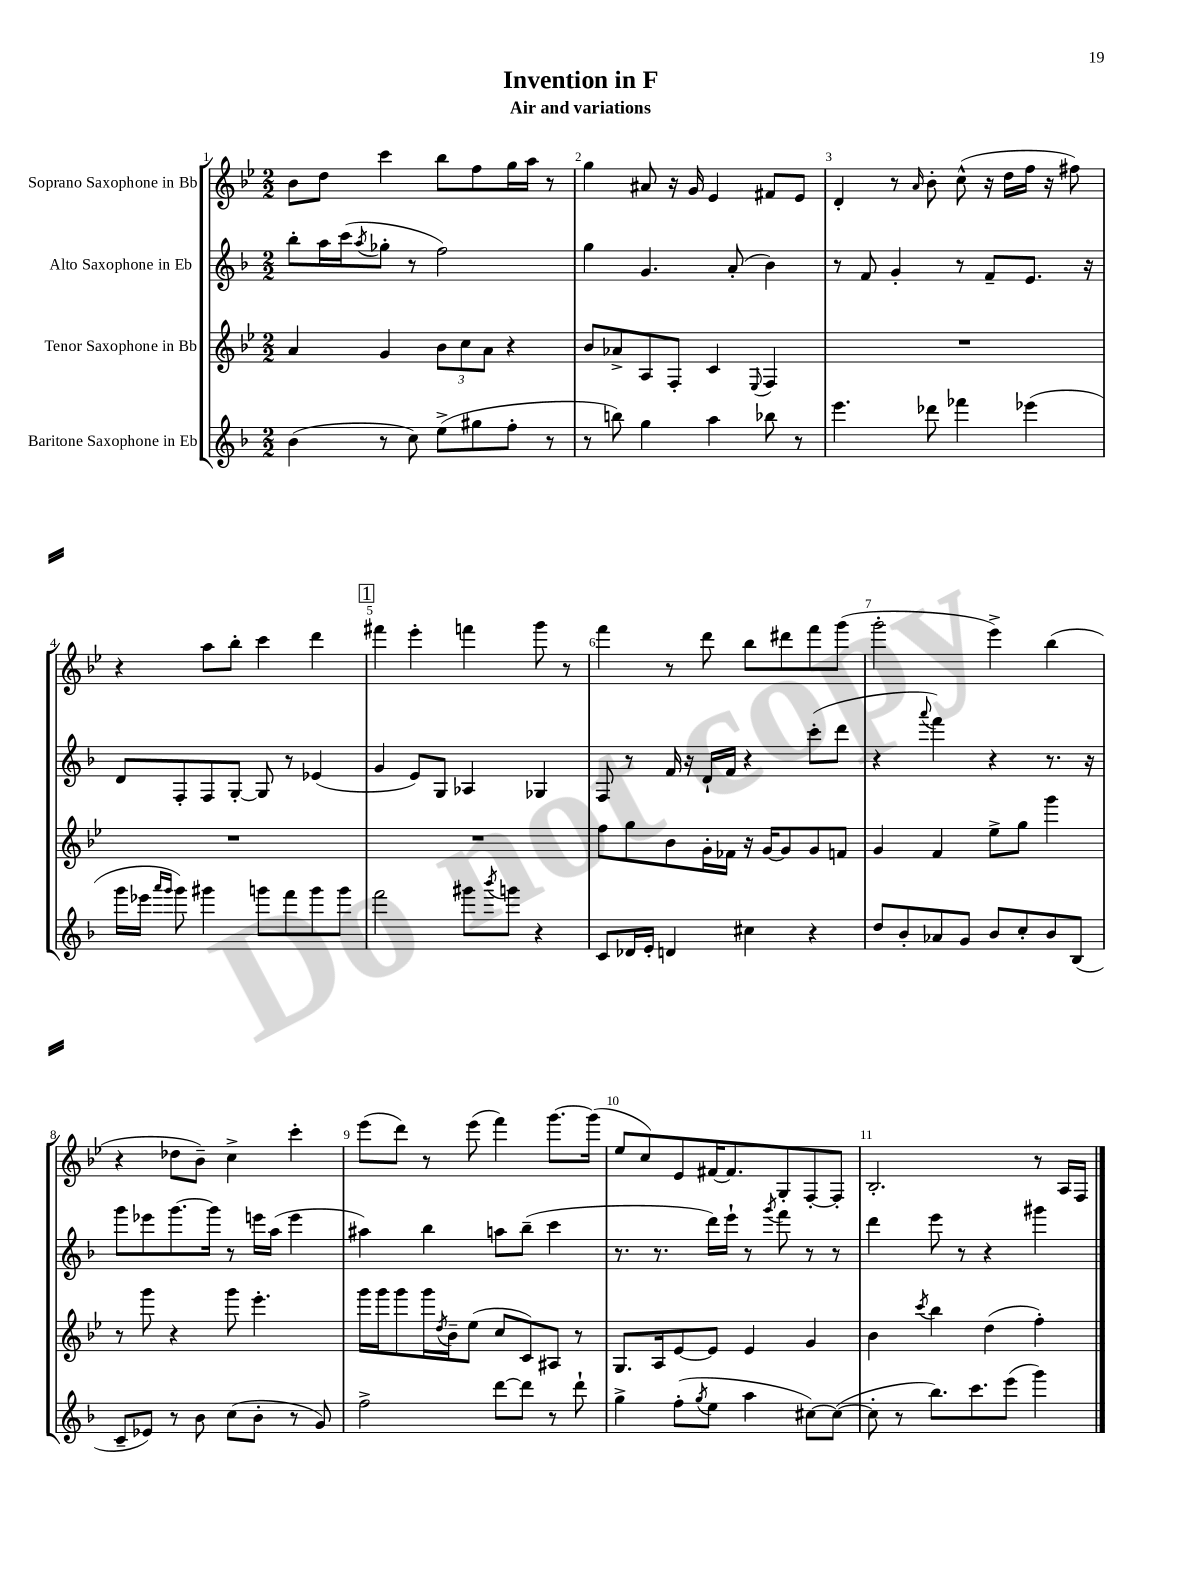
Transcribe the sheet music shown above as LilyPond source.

\header { title = "Invention in F" subtitle = "Air and variations" }
<<
\new StaffGroup <<
\new Staff = "s0" \with { instrumentName = "Soprano Saxophone in Bb" } {
    \clef treble \key bes \major \numericTimeSignature \time 2/2
    bes'8 d''8 c'''4 bes''8 f''8 g''16 a''16 r8 |
    g''4 ais'8 r16 g'16 ees'4 fis'8 ees'8 |
    d'4-. r8 \grace { a'16 } bes'8-. c''8-^( r16 d''16 f''16 r16 fis''8) |
    r4 a''8 bes''8-. c'''4 d'''4 |
    \mark \markup { \box "1" } fis'''4 ees'''4-. f'''4 g'''8 r8 |
    f'''4 r8 d'''8 bes''8 dis'''8 f'''8 g'''8( |
    g'''2-. ees'''4->) bes''4( |
    r4 des''8 bes'8--) c''4-> c'''4-. |
    ees'''8( d'''8) r8 ees'''8( f'''4) g'''8.~ g'''16( |
    ees''8 c''8) ees'8 fis'16~ fis'8. g8-. f8~-. f8-. |
    bes2.-. r8 a16 f16 \bar "|." |
}
\new Staff = "s1" \with { instrumentName = "Alto Saxophone in Eb" } {
    \clef treble \key f \major \numericTimeSignature \time 2/2
    bes''8-. a''16 c'''16( \acciaccatura { a''8 } ges''8-. r8 f''2) |
    g''4 g'4. a'8-.( bes'4) |
    r8 f'8 g'4-. r8 f'8-- e'8. r16 |
    d'8 f8-. f8 g8~-. g8 r8 ees'4( |
    \mark \markup { \box "1" } g'4 e'8) g8 aes4 ges4 |
    f8 r8 f'16 r16 d'16-! f'16 r4 c'''8-.( d'''8 |
    r4 \appoggiatura { a'''8 } f'''4) r4 r8. r16 |
    g'''8 ees'''8 g'''8.~ g'''16 r8 e'''16 a''16( e'''4 |
    ais''4) bes''4 a''8 bes''8--( c'''4 |
    r8. r8. d'''16) e'''16-! r8 \acciaccatura { g'''8 } f'''8 r8 r8 |
    d'''4 e'''8 r8 r4 gis'''4 \bar "|." |
}
\new Staff = "s2" \with { instrumentName = "Tenor Saxophone in Bb" } {
    \clef treble \key bes \major \numericTimeSignature \time 2/2
    a'4 g'4 \tuplet 3/2 { bes'8 c''8 a'8 } r4 |
    bes'8 aes'8-> a8 f8-. c'4 \appoggiatura { ees8 } f4 |
    R1 |
    R1 |
    \mark \markup { \box "1" } R1 |
    f''8 g''8 bes'8 g'16-. fes'16 r16 g'16~ g'8 g'8 f'8 |
    g'4 f'4 ees''8-> g''8 g'''4 |
    r8 g'''8 r4 g'''8 ees'''4.-. |
    g'''16 g'''16 g'''8 g'''16 \acciaccatura { d''8 } bes'16-- ees''8( c''8 c'8) ais8 r8 |
    g8. a16 ees'8~ ees'8 ees'4 g'4 |
    bes'4 \acciaccatura { c'''8 } bes''4 d''4( f''4-.) \bar "|." |
}
\new Staff = "s3" \with { instrumentName = "Baritone Saxophone in Eb" } {
    \clef treble \key f \major \numericTimeSignature \time 2/2
    bes'4( r8 c''8) e''8->( gis''8 f''8-. r8 |
    r8 b''8) g''4 a''4 bes''8 r8 |
    e'''4. des'''8 fes'''4 ees'''4( |
    g'''16 ees'''16 \grace { a'''16 g'''16 } g'''8) gis'''4 g'''8 f'''8 g'''8 g'''8 |
    \mark \markup { \box "1" } f'''2 gis'''8 \acciaccatura { bes'''8 } g'''8 r4 |
    c'8 des'16 e'16-. d'4 cis''4 r4 |
    d''8 bes'8-. aes'8 g'8 bes'8 c''8-. bes'8 bes8( |
    c'8-- ees'8) r8 bes'8 c''8( bes'8-. r8 g'8) |
    f''2-> d'''8~ d'''8 r8 d'''8-! |
    g''4-> f''8-.( \acciaccatura { g''8 } e''8 a''4 cis''8~) cis''8~( |
    cis''8-. r8 bes''8.) c'''8. e'''8( g'''4) \bar "|." |
}
>>
>>
\layout { \context { \Score \override BarNumber.break-visibility = ##(#f #t #t) barNumberVisibility = #all-bar-numbers-visible } }
